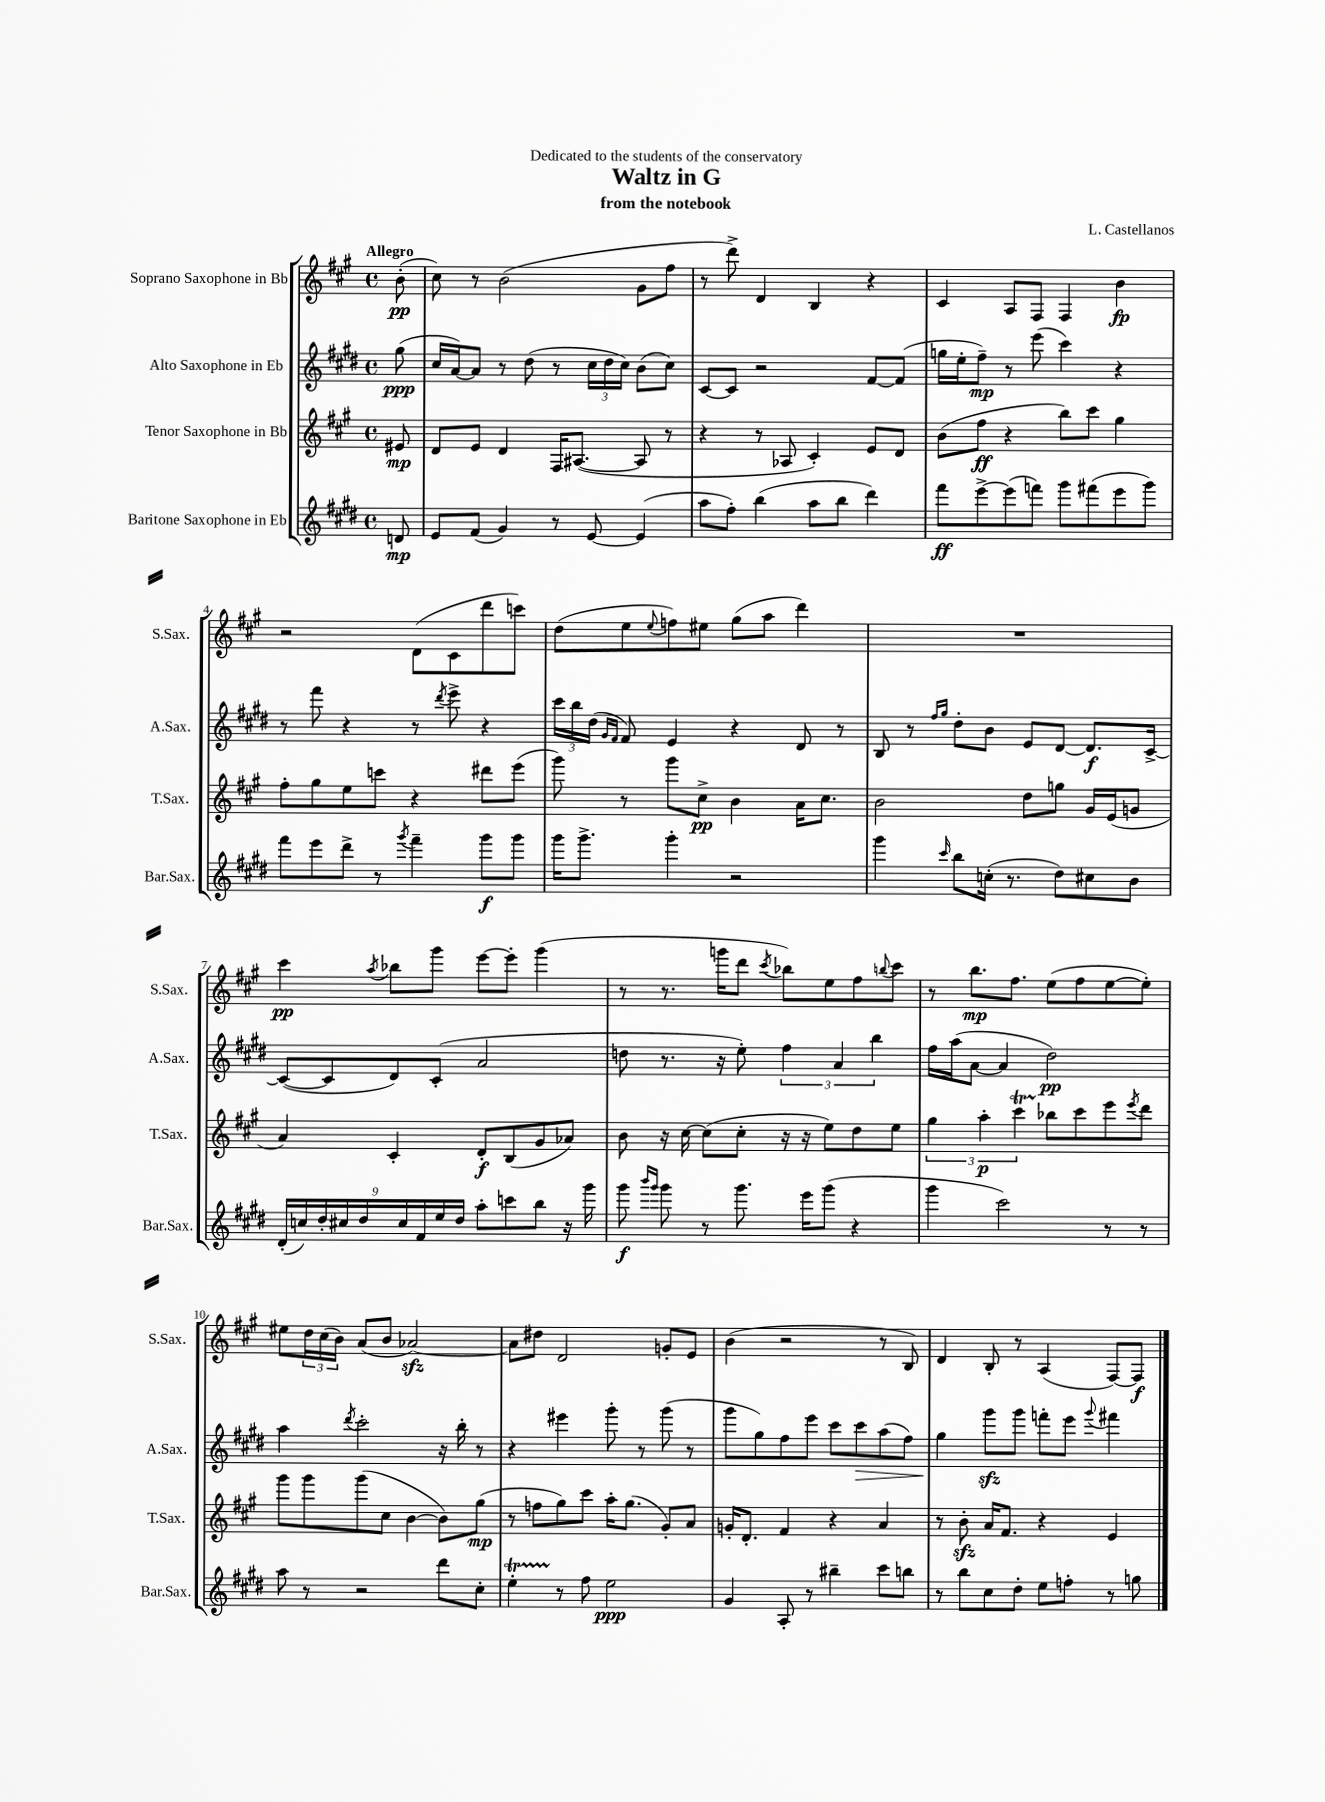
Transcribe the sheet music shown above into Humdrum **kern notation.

**kern	**kern	**kern	**kern
*staff4	*staff3	*staff2	*staff1
*clefG2	*clefG2	*clefG2	*clefG2
*k[f#c#g#d#]	*k[f#c#g#]	*k[f#c#g#d#]	*k[f#c#g#]
*M4/4	*M4/4	*M4/4	*M4/4
*met(c)	*met(c)	*met(c)	*met(c)
8d	8e#	(8gg#	(8b'
=	=	=	=
8e	8d	16cc#	8cc#)
.	.	[16a)	.
(8f#	8e	8a]	8r
4g#)	4d	8r	(2b
.	.	(8dd#	.
8r	16F#	8r	.
.	([8.A#	.	.
[8e	.	24cc#	.
.	.	24dd#	.
.	.	24cc#)	.
(4e]	8A#]	(8b	8g#
.	8r	8cc#)	8ff#
=	=	=	=
8aa	4r	[8c#	8r
8ff#')	.	8c#]	8ddd^)
(4bb	8r	2r	4d
.	8A-	.	.
8aa	4c#')	.	4B
8bb	.	.	.
4ddd#)	8e	[8f#	4r
.	8d	(8f#]	.
=	=	=	=
8fff#	(8b	16gg	4c#
.	.	16ee'	.
[8eee^	8ff#	8ff#~)	.
(8eee]	4r	8r	8A
8fff)	.	(8eee	8F#
8ggg#	8bb)	4ccc#)	4F#
(8fff#	8ccc#	.	.
8eee	4gg#	4r	4b
8ggg#)	.	.	.
=	=	=	=
8fff#	8ff#'	8r	2r
8eee	8gg#	8fff#	.
8ddd#^	8ee	4r	.
8r	8ccc	.	.
8qggg#	.	.	.
4fff#~	4r	8r	(8d
.	.	8qddd#	.
.	.	8eee^	8c#
8ggg#	8ddd#	4r	8ddd
8ggg#	(8eee	.	8ccc)
=	=	=	=
16ggg#	8ggg#)	24ccc#	(8dd
.	.	24bb	.
8.ggg#^	.	.	.
.	.	(24dd#	.
.	.	16qqg#	.
.	.	16qqf#	.
.	8r	8f#)	8ee
.	.	.	8qqee
4ggg#'	8ggg#	4e	8ff)
.	8cc#^	.	8ee#
2r	4b	4r	(8gg#
.	.	.	8aa
.	16a	8d#	4ddd)
.	8.cc#	.	.
.	.	8r	.
=	=	=	=
4ggg#	2b	8B	1r
.	.	8r	.
.	.	16qqff#	.
16qqccc#	.	16qqgg#	.
8bb	.	8dd#'	.
(16cc'	.	8b	.
8.r	.	.	.
.	8dd	8e	.
8dd#)	8gg	[8d#	.
8cc#	16g#	8.d#]	.
.	(16e	.	.
8b	8g	.	.
.	.	[16c#^	.
=	=	=	=
(18d#'	4a)	(8c#_	4ccc#
18cc)	.	.	.
18dd#'	.	.	.
.	.	8c#]	.
18cc#	.	.	.
18dd#	.	.	.
.	.	.	8qaa
.	4c#'	8d#)	8bb-
18cc#	.	.	.
18f#	.	.	.
.	.	(8c#'	8ggg#
18ee	.	.	.
18dd#	.	.	.
8aa'	8d'	2a	[8eee
8ccc	(8B	.	8eee']
8bb	8g#	.	(4ggg#
16r	8a-)	.	.
16ggg#	.	.	.
=	=	=	=
8ggg#	8b	8dd	8r
16qqbbb	.	.	.
16qqggg#	.	.	.
8ggg#	16r	8.r	8.r
.	[16cc#	.	.
8r	(8cc#]	.	.
.	.	16r	16ggg
8.ggg#	8cc#'	8ee')	8ddd
.	.	.	8qccc#
.	16r	6ff#	8bb-)
16eee	16r	.	.
(8ggg#	8ee)	.	8ee
.	.	6a	.
4r	8dd	.	8ff#
.	.	6bb	.
.	.	.	8qqbb
.	8ee	.	8ccc#
=	=	=	=
4ggg#	6gg#	16ff#	8r
.	.	(16aa	.
.	.	[8a	8.bb
.	6aa'	.	.
2ccc#)	.	4a]	.
.	.	.	8.ff#
.	6ccc#	.	.
.	8bb-	2dd#)	(8ee
.	8ccc#	.	8ff#
8r	8eee	.	[8ee
.	8qeee	.	.
8r	8ddd	.	8ee'])
=	=	=	=
8aa	8ggg#	4aa	8ee#
8r	8ggg#	.	24dd
.	.	.	(24cc#
.	.	.	24b)
.	.	8qddd#	.
2r	(8ggg#	2ccc#'	(8a
.	8cc#	.	8b
.	[4b	.	[2a-)
8ddd#	8b])	16r	.
.	.	16bb'	.
8cc#'	(8gg#	8r	.
=	=	=	=
4ee'	8r	4r	8a-]
.	8ff	.	8dd#
8r	8gg#)	4eee#	2d
8ff#	8ccc#	.	.
2ee	16aa'	8ggg#'	.
.	(8.gg#	.	.
.	.	8r	.
.	8g#')	(8ggg#	8g'
.	8a	8r	8e
=	=	=	=
4g#	16g'	8ggg#	(4b
.	8.d'	.	.
.	.	8gg#)	.
8A'	4f#	8ff#	2r
8r	.	8eee	.
4bb#~	4r	8ccc#	.
.	.	8ccc#	.
8ccc#	4a	(8aa	8r
8bb	.	8ff#)	8B)
=	=	=	=
8r	8r	4gg#	4d
8bb	8b'	.	.
8cc#	16a	8ggg#	8B'
.	8.f#	.	.
8dd#'	.	8ggg#	8r
8ee	4r	8fff'	(4A
8ff'	.	8eee	.
.	.	8qqggg#	.
8r	4e	4fff#	[8F#)
8gg	.	.	8F#]
==	==	==	==
*-	*-	*-	*-
